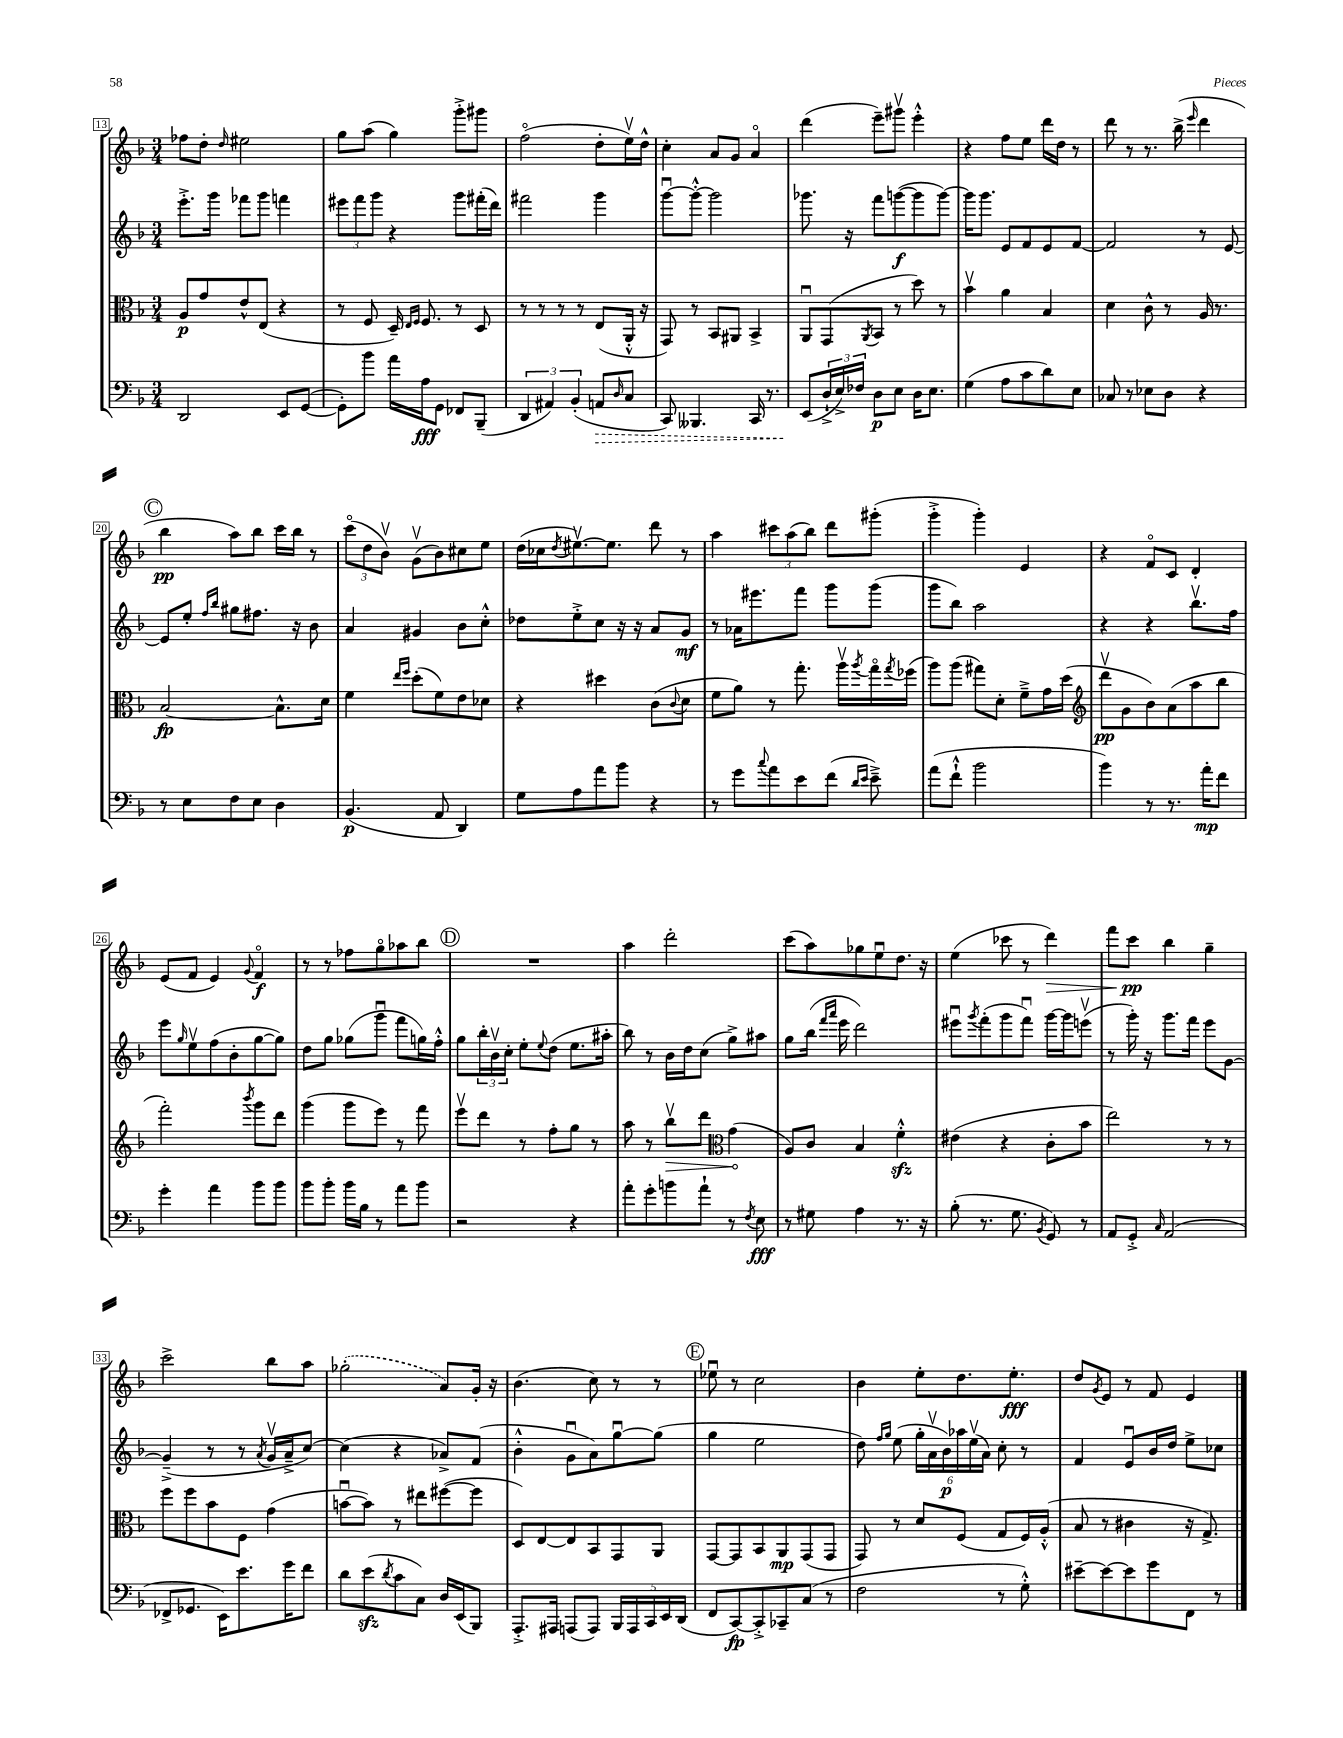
<<
\new StaffGroup <<
\new Staff = "s0" {
    \clef treble \key f \major \numericTimeSignature \time 3/4
    fes''8 d''8-. \grace { d''16 } eis''2 |
    g''8 a''8( g''4) g'''8-.-> gis'''8 |
    f''2\flageolet( d''8-. e''16\upbow) d''16-^ |
    c''4-. a'8 g'8 a'4\flageolet |
    d'''4( e'''8--) gis'''8\upbow e'''4-.-^ |
    r4 f''8 e''8 d'''16 d''16 r8 |
    d'''8 r8 r8. bes''16->( \grace { e'''16 } d'''4 |
    \mark \markup { \circle "C" } bes''4\pp a''8) bes''8 c'''16 bes''16 r8 |
    \tuplet 3/2 { c'''8\flageolet( d''8 bes'8\upbow) } g'8\upbow( bes'8) cis''8 e''8 |
    d''16( ces''16 \acciaccatura { d''8 } eis''8.~\upbow) eis''8. d'''8 r8 |
    a''4 \tuplet 3/2 { cis'''8 a''8( bes''8) } d'''8 gis'''8-.( |
    g'''4-.-> g'''4-.) e'4 |
    r4 f'8\flageolet c'8 d'4-. |
    e'8( f'8 e'4) \appoggiatura { g'8 } f'4\flageolet\f |
    r8 r8 fes''8 g''8\flageolet aes''8 bes''8 |
    \mark \markup { \circle "D" } R2. |
    a''4 d'''2-. |
    c'''8( a''8) ges''8 e''8\downbow d''8. r16 |
    e''4( ces'''8 r8 d'''4\>) |
    f'''8 c'''8\pp\! bes''4 g''4-- |
    c'''2-> bes''8 a''8 |
    \once \slurDashed ges''2-.( a'8) g'16-. r16 |
    bes'4.( c''8) r8 r8 |
    \mark \markup { \circle "E" } ees''8\downbow r8 c''2 |
    bes'4 e''8-. d''8. e''8.-.\fff |
    d''8 \acciaccatura { g'8 } e'8 r8 f'8 e'4 \bar "|." |
}
\new Staff = "s1" {
    \clef treble \key f \major \numericTimeSignature \time 3/4
    e'''8.-.-> g'''16 fes'''8 g'''8 f'''4 |
    \tuplet 3/2 { eis'''8 f'''8 g'''8 } r4 g'''8 fis'''16-.( d'''16) |
    fis'''2 g'''4 |
    g'''8~\downbow g'''8~-.-^ g'''2 |
    ges'''8. r16 f'''8 g'''8~\f( g'''8 g'''8~) |
    g'''16 g'''8. e'8 f'8 e'8 f'8~ |
    f'2 r8 e'8~ |
    \mark \markup { \circle "C" } e'8 e''8-. \grace { f''16 bes''16 } gis''8 fis''8. r16 bes'8 |
    a'4 gis'4 bes'8 c''8-.-^ |
    des''8 e''8-.-> c''8 r16 r16 a'8 g'8\mf |
    r8 aes'16 eis'''8. f'''8 g'''8 g'''8( |
    g'''8 bes''8) a''2 |
    r4 r4 bes''8.\upbow f''16 |
    e'''8 \grace { g''16 } e''8\upbow f''8( bes'8-. g''8~ g''8) |
    d''8 g''8 ges''8( g'''8\downbow f'''8 g''16) f''16-.-^ |
    \mark \markup { \circle "D" } g''8 \tuplet 3/2 { bes''16-. bes'16\upbow c''16-. } e''8-. \appoggiatura { e''8 } d''8( e''8. ais''16-. |
    bes''8) r8 bes'16 d''16 c''8( g''8->) ais''8 |
    g''8 bes''16( \grace { f'''16 a'''16 } e'''16 d'''2) |
    eis'''8\downbow \acciaccatura { g'''8 } f'''8-.( g'''8 f'''8\downbow) g'''16~ g'''16 e'''8\upbow( |
    r8 g'''16-.) r16 g'''8. f'''16 e'''8 g'8~ |
    g'4--->( r8 r8 \acciaccatura { a'8 } g'16\upbow a'16---> c''8~) |
    c''4( r4 aes'8->) f'8( |
    bes'4-.-^ g'8\downbow a'8) g''8~\downbow g''8( |
    \mark \markup { \circle "E" } g''4 e''2 |
    d''8) \grace { f''16 g''16 } e''8( \tuplet 6/4 { g''16-. a'16\upbow bes'16\p) aes''16 e''16\upbow( a'16) } c''8-. r8 |
    f'4 e'8\downbow bes'16 d''16 e''8-> ces''8 \bar "|." |
}
\new Staff = "s2" {
    \clef alto \key f \major \numericTimeSignature \time 3/4
    a8\p g'8 e'8-^ e8( r4 |
    r8 f8 d16--) \grace { e16 f16 } f8. r8 d8 |
    r8 r8 r8 r8 e8( a,16-.-^ r16 |
    g,8) r8 bes,8 ais,8 bes,4-> |
    a,8\downbow g,8( \acciaccatura { a,8 } bes,8 r8 d''8) r8 |
    bes'4\upbow a'4 bes4 |
    d'4 c'8-^ r8 a16 r8. |
    \mark \markup { \circle "C" } bes2~\fp bes8.-^ d'16 |
    f'4 \grace { e''16 f''16 } d''8-.( f'8) e'8 des'8 |
    r4 dis''4 c'8( \appoggiatura { c'8 } d'8 |
    f'8 a'8) r8 g''8.-. a''16\upbow \acciaccatura { a''8 } g''16\flageolet \acciaccatura { g''8 } fes''16( |
    a''8) a''8( gis''8) d'8-. f'8---> g'16 d''16( |
    \clef treble d'''8\upbow\pp g'8 bes'8) a'8( a''8 bes''8 |
    f'''2-.) \acciaccatura { bes'''8 } g'''8 d'''8 |
    g'''4( g'''8 e'''8) r8 f'''8 |
    \mark \markup { \circle "D" } e'''8\upbow d'''8 r8 f''8-. g''8 r8 |
    a''8 r8 \once \override Hairpin.circled-tip = ##t bes''8\upbow\> d'''8 \clef alto g'4\!( |
    a8) c'8 bes4 f'4-.-^\sfz |
    eis'4( r4 c'8-. bes'8 |
    e''2) r8 r8 |
    f''8 f''8 bes'8 f8 g'4( |
    b'8~\downbow b'8) r8 eis''8 fis''8~( fis''8 |
    d8) e8~ e8 bes,8 g,8 a,8 |
    \mark \markup { \circle "E" } g,8~ g,8 bes,8 a,8\mp g,8( g,8 |
    g,8) r8 d'8 f8( g8 f16) a16-.-^( |
    bes8 r8 cis'4 r16 g8.->) \bar "|." |
}
\new Staff = "s3" {
    \clef bass \key f \major \numericTimeSignature \time 3/4
    d,2 e,8 g,8~( |
    g,8-.) bes'8 a'16 a16\fff g,8 fes,8 bes,,8--( |
    \tuplet 3/2 { d,4 ais,4) bes,4-.( } \once \override Hairpin.style = #'dashed-line a,8\> \grace { d16 } c8 |
    c,8) beses,,4. c,16 r8. |
    e,8\!( \tuplet 3/2 { d16-!-> e16->) fes16 } d8\p e8 d16 e8. |
    g4( a8 c'8 d'8) e8 |
    ces8 r8 ees8 d8 r4 |
    \mark \markup { \circle "C" } r8 e8 f8 e8 d4 |
    bes,4.\p( a,8 d,4) |
    g8 a8 a'8 bes'8 r4 |
    r8 g'8 \appoggiatura { c''8 } a'8 e'8 f'8( \grace { d'16 e'16 } e'8--->) |
    a'8( f'8-!-^ bes'2 |
    bes'4) r8 r8. a'16-.\mp f'8 |
    g'4-. a'4 bes'8 bes'8 |
    bes'8 bes'8-. bes'16 bes16 r8 a'8 bes'8 |
    \mark \markup { \circle "D" } r2 r4 |
    a'8-. g'8-. b'8 a'8-! r8 \acciaccatura { f8 } e8\fff |
    r8 gis8 a4 r8. r16 |
    bes8-.( r8. g8. \acciaccatura { bes,8 } g,8) r8 |
    a,8 g,8-.-> \grace { c16 } a,2( |
    fes,8-> ges,8. e,16) e'8. g'16 f'8 |
    d'8 e'8\sfz( \acciaccatura { d'8 } c'8 c8) d16 e,16( bes,,8) |
    a,,8.-.-> ais,,16 a,,8( a,,8) \tuplet 5/4 { bes,,16 a,,16 c,16 e,16 d,16( } |
    \mark \markup { \circle "E" } f,8 c,8~\fp) c,8-.-> ces,8-- c8( r8 |
    f2 r8 g8-.-^) |
    eis'8~-- eis'8~ eis'8 g'8 f,8 r8 \bar "|." |
}
>>
>>
\layout { \context { \Score currentBarNumber = #13 \override BarNumber.stencil = #(make-stencil-boxer 0.1 0.3 ly:text-interface::print) } }
